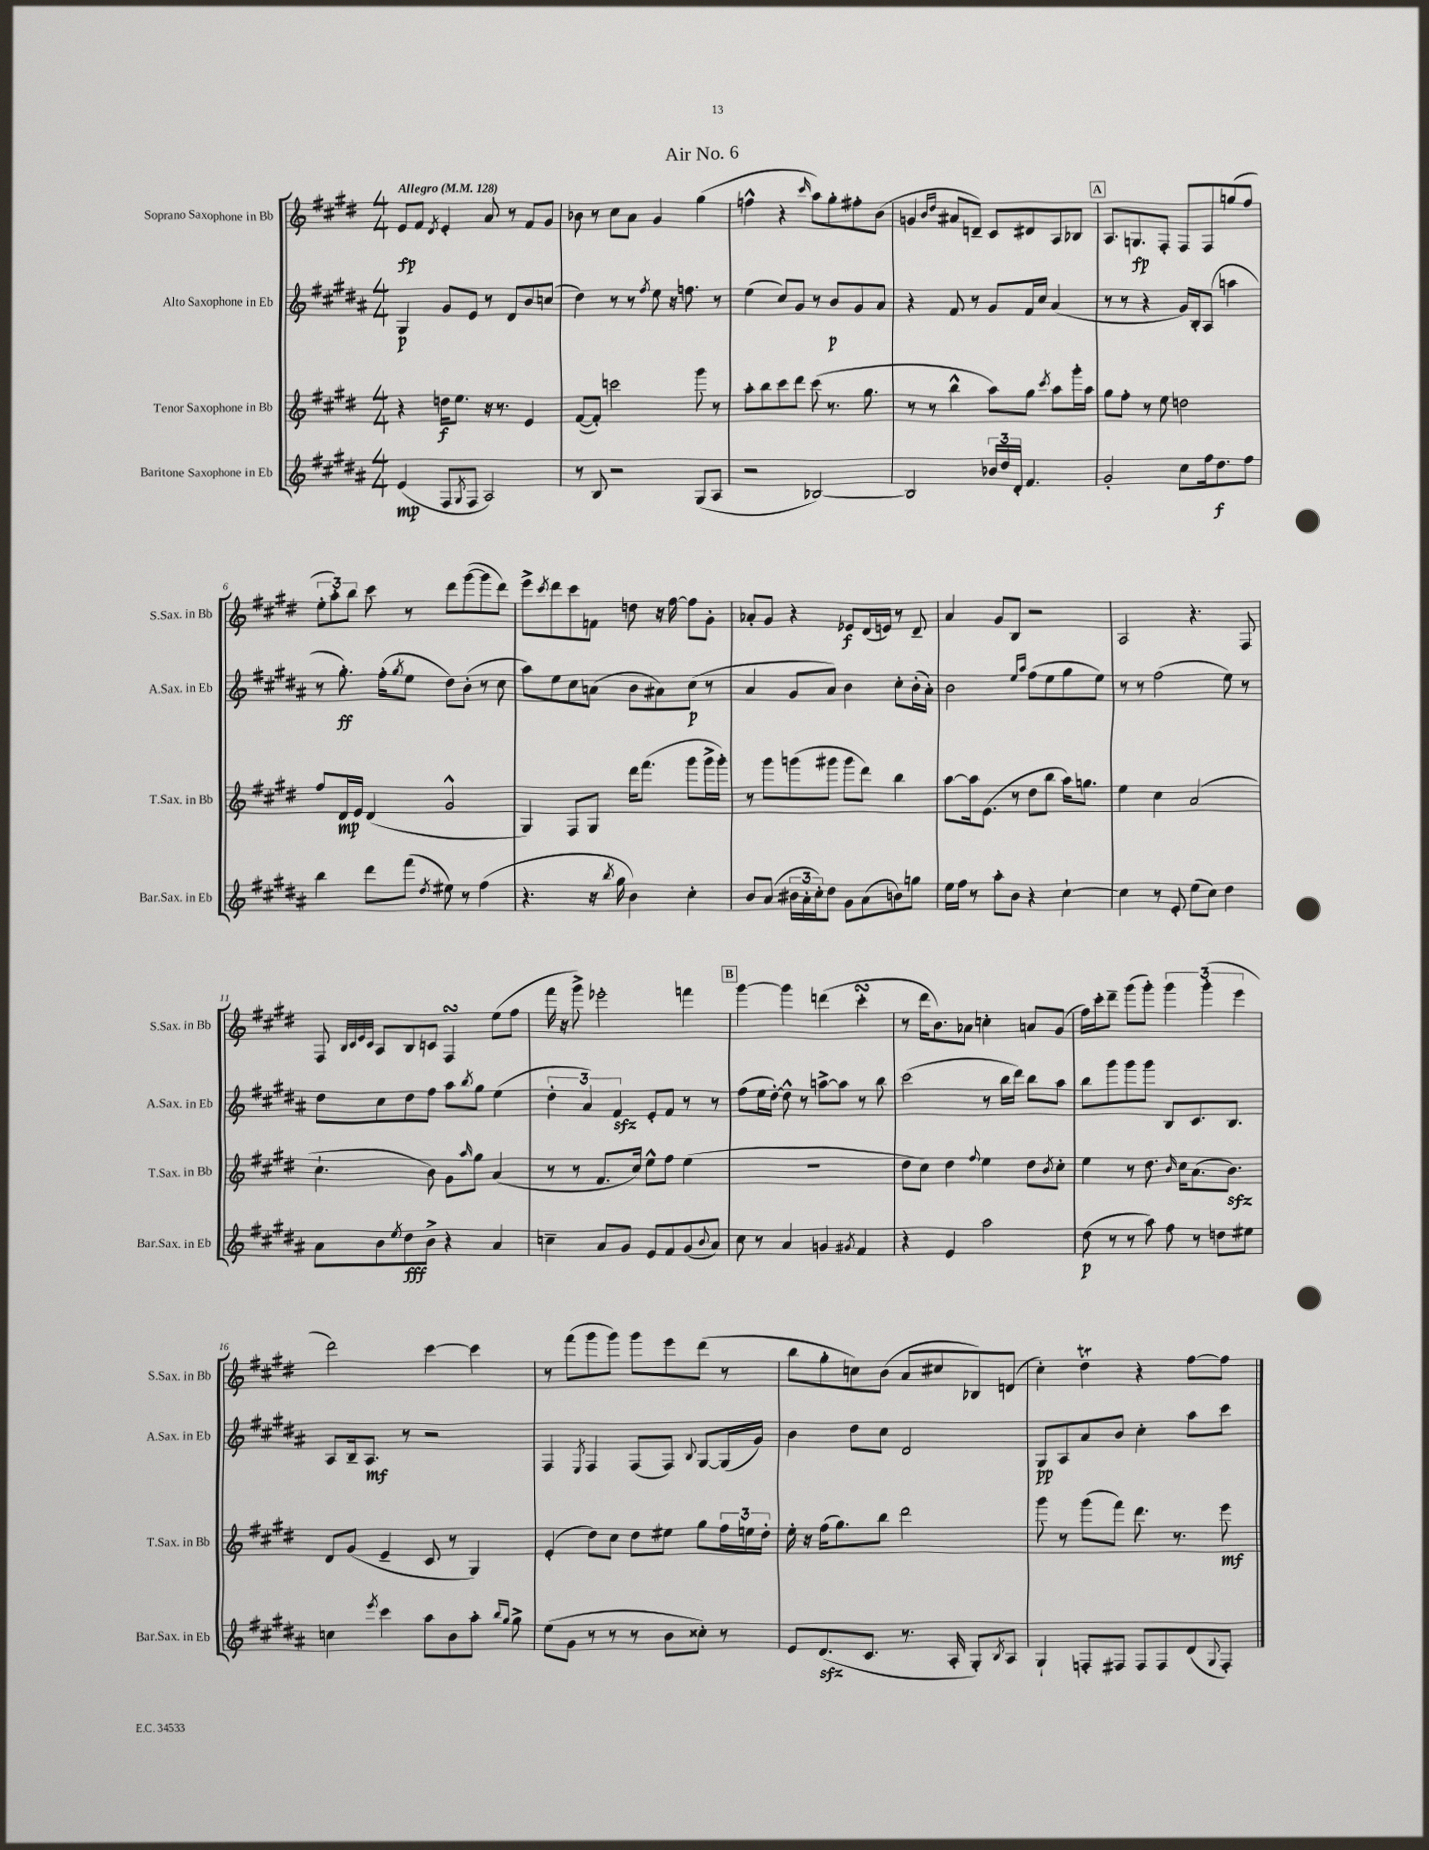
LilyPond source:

\header { title = "Air No. 6" }
<<
\new StaffGroup <<
\new Staff = "s0" \with { instrumentName = "Soprano Saxophone in Bb" shortInstrumentName = "S.Sax. in Bb" } {
    \clef treble \key e \major \numericTimeSignature \time 4/4 \tempo "Allegro" 4 = 128
    e'8\fp fis'8 \acciaccatura { dis'8 } e'4-. a'8 r8 fis'8 gis'8 |
    bes'8 r8 cis''8 a'8 gis'4 gis''4( |
    f''4-^ r4 \grace { cis'''16 } a''8) gis''8-. fis''8-. b'8( |
    g'4 \grace { b'16 dis''16 } ais'8 d'8--) cis'8 dis'8 a8 bes8 |
    \mark \markup { \box "A" } a8. g8.\fp fis8-. fis8 fis8 g''8( fis''8 |
    \tuplet 3/2 { e''8-. a''8-.) b''8 } cis'''8 r8 dis'''8 gis'''8~( gis'''8 dis'''8) |
    e'''8-> \acciaccatura { cis'''8 } dis'''8 cis'''8 f'8 d''8 r16 fis''16~ fis''8 gis'8-. |
    aes'8-. gis'8 r4 ees'8\f dis'16( e'16) r8 dis'8-- |
    a'4 gis'8 b8 r2 |
    a2 r4. fis8 |
    fis8 \grace { b32 cis'32 e'32 cis'32 } a8 b8 c'8 fis4\turn e''8( fis''8 |
    fis'''16 r16 gis'''8->) ees'''2-. f'''4 |
    \mark \markup { \box "B" } gis'''4~ gis'''4 d'''4( cis'''4-.\turn |
    r8 dis'''16 b'8.) aes'8 c''4-. a'8 gis'8( |
    fis''16) cis'''16-. dis'''8-- gis'''8( gis'''8-.) \tuplet 3/2 { gis'''4 gis'''4-.( e'''4 } |
    dis'''2) cis'''4~ cis'''4 |
    r8 fis'''8( gis'''8 gis'''8) gis'''8 e'''8 dis'''8( r8 |
    b''8 gis''8-. c''8) b'8( a'8 cis''8 bes8) d'8( |
    cis''4-.) dis''4\trill r4 fis''8~ fis''8 \bar "|." |
}
\new Staff = "s1" \with { instrumentName = "Alto Saxophone in Eb" shortInstrumentName = "A.Sax. in Eb" } {
    \clef treble \key b \major \numericTimeSignature \time 4/4
    gis4\p gis'8 e'8 r8 dis'8 b'8 c''8( |
    dis''4) r8 r8 \acciaccatura { fis''8 } e''8 r16 f''8. r8 |
    e''4( cis''8) gis'8 r8 b'8\p gis'8 ais'8 |
    r4 fis'8 r8 gis'8 fis'16 cis''16 ais'4( |
    \mark \markup { \box "A" } r8 r8 r4 gis'16) b16-. ais8( a''4 |
    r8 gis''8.-.\ff) fis''16-.( \acciaccatura { gis''8 } e''8 dis''8) b'8-.( r8 cis''8 |
    ais''8) e''8 cis''8 a'8( b'8 ais'8) cis''8\p( r8 |
    ais'4 gis'8 ais'8) b'4 cis''8-. b'16-.( ais'16-.) |
    b'2 \grace { e''16 ais''16 } fis''8( e''8 gis''8 e''8) |
    r8 r8 fis''2( e''8) r8 |
    dis''8 cis''8 dis''8 fis''8 ais''8 \acciaccatura { b''8 } gis''8 e''4( |
    \tuplet 3/2 { dis''4-. ais'4) fis'4\sfz } e'8-. fis'8 r8 r8 |
    \mark \markup { \box "B" } fis''8( e''16 dis''16~-.) dis''8-^ r8 a''8~-> a''8 r8 b''8 |
    cis'''2( r8 b''16 dis'''16) b''8 ais''8 |
    b''8 gis'''8 gis'''8 gis'''8 b8 cis'8. b8. |
    ais8 b16-- ais8.\mf r8 r2 |
    fis4 \acciaccatura { e8 } fis4 fis8( fis8) \appoggiatura { b8 } gis8~ gis16( gis'16) |
    b'4 dis''8 cis''8 dis'2 |
    gis8\pp ais8 ais'8 b'8 cis''4-. ais''8 cis'''8 \bar "|." |
}
\new Staff = "s2" \with { instrumentName = "Tenor Saxophone in Bb" shortInstrumentName = "T.Sax. in Bb" } {
    \clef treble \key e \major \numericTimeSignature \time 4/4
    r4 d''16\f e''8. r16 r8. e'4 |
    fis'8~( fis'8-.) c'''2 gis'''8 r8 |
    a''8-. b''8 cis'''8 dis'''8 cis'''8( r8. gis''8. |
    r8 r8 b''4-^ a''8) gis''8 \acciaccatura { cis'''8 } a''8 gis'''16-. a''16 |
    \mark \markup { \box "A" } gis''8 fis''8-. r8 e''8 d''2 |
    fis''8 dis'16\mp e'16 dis'4( gis'2-^ |
    gis4) fis8 gis8 dis'''16 fis'''8.( gis'''8 gis'''16-> gis'''16-.) |
    r8 gis'''8 g'''8( gis'''8 gis'''8 dis'''8) b''4 |
    a''8~ a''16 e'8.( r8 dis''8 b''8 a''16) g''8. |
    e''4 cis''4 a'2( |
    cis''4.-! b'8) gis'8 \grace { a''16 } gis''8 a'4( |
    r8 r8 fis'8. cis''16) e''8-^ fis''8 e''4( |
    \mark \markup { \box "B" } R1 |
    dis''8 cis''8) dis''4 \appoggiatura { fis''8 } e''4 dis''8 \acciaccatura { b'8 } cis''8-. |
    e''4 r8 dis''8. \grace { b'16 } cis''16 a'8.( b'8.\sfz) |
    dis'8 gis'8( e'4-- cis'8 r8 gis4) |
    e'4-.( dis''8) cis''8 dis''8 eis''8 gis''8 \tuplet 3/2 { fis''16 e''16 dis''16-. } |
    e''16-. r16 fis''16( gis''8.) b''8 dis'''2 |
    gis'''8 r8 gis'''8( fis'''8) dis'''8. r8. e'''8\mf \bar "|." |
}
\new Staff = "s3" \with { instrumentName = "Baritone Saxophone in Eb" shortInstrumentName = "Bar.Sax. in Eb" } {
    \clef treble \key b \major \numericTimeSignature \time 4/4
    e'4\mp( fis8 \acciaccatura { gis8 } fis8 ais2) |
    r8 b8 r2 gis8( ais8 |
    r2 bes2~) |
    bes2 \tuplet 3/2 { bes'16 dis''16 dis'16-. } fis'4. |
    \mark \markup { \box "A" } gis'2-. cis''8 fis''16 dis''8.\f fis''8 |
    b''4 dis'''8 fis'''8( \acciaccatura { dis''8 } eis''8) r8 fis''4( |
    r4. r16 \acciaccatura { b''8 } gis''16 b'4) cis''4-. |
    b'8 ais'8( \tuplet 3/2 { bis'16 ais'16-. cis''16-.) } dis''8 gis'8 ais'8( b'8) g''8 |
    e''16 fis''16 r8 ais''8-. b'8 r4 cis''4~-! |
    cis''4 r8 e'8-. e''8( cis''8) dis''4 |
    ais'8 b'8 \acciaccatura { e''8 } dis''8\fff b'8-> r4 ais'4 |
    c''4-- ais'8 gis'8 e'8 fis'8 gis'8( \appoggiatura { b'8 } ais'8) |
    \mark \markup { \box "B" } cis''8 r8 ais'4 g'4 \acciaccatura { gis'8 } fis'4 |
    r4 e'4 ais''2 |
    dis''8\p( r8 r8 ais''8) fis''8 r8 d''8 eis''8 |
    c''4 \acciaccatura { e'''8 } cis'''4 ais''8 b'8 ais''8-. \grace { b''16 gis''16 } gis''8-> |
    e''8( gis'8 r8 r8 r8 b'8 cisis''8-.) r8 |
    e'8 dis'8.\sfz( cis'8. r8. ais16-. gis8-.) \acciaccatura { b8 } ais8 |
    gis4-! f8-. fis8 fis8 fis8 dis'8( \appoggiatura { gis8 } fis8-.) \bar "|." |
}
>>
>>
